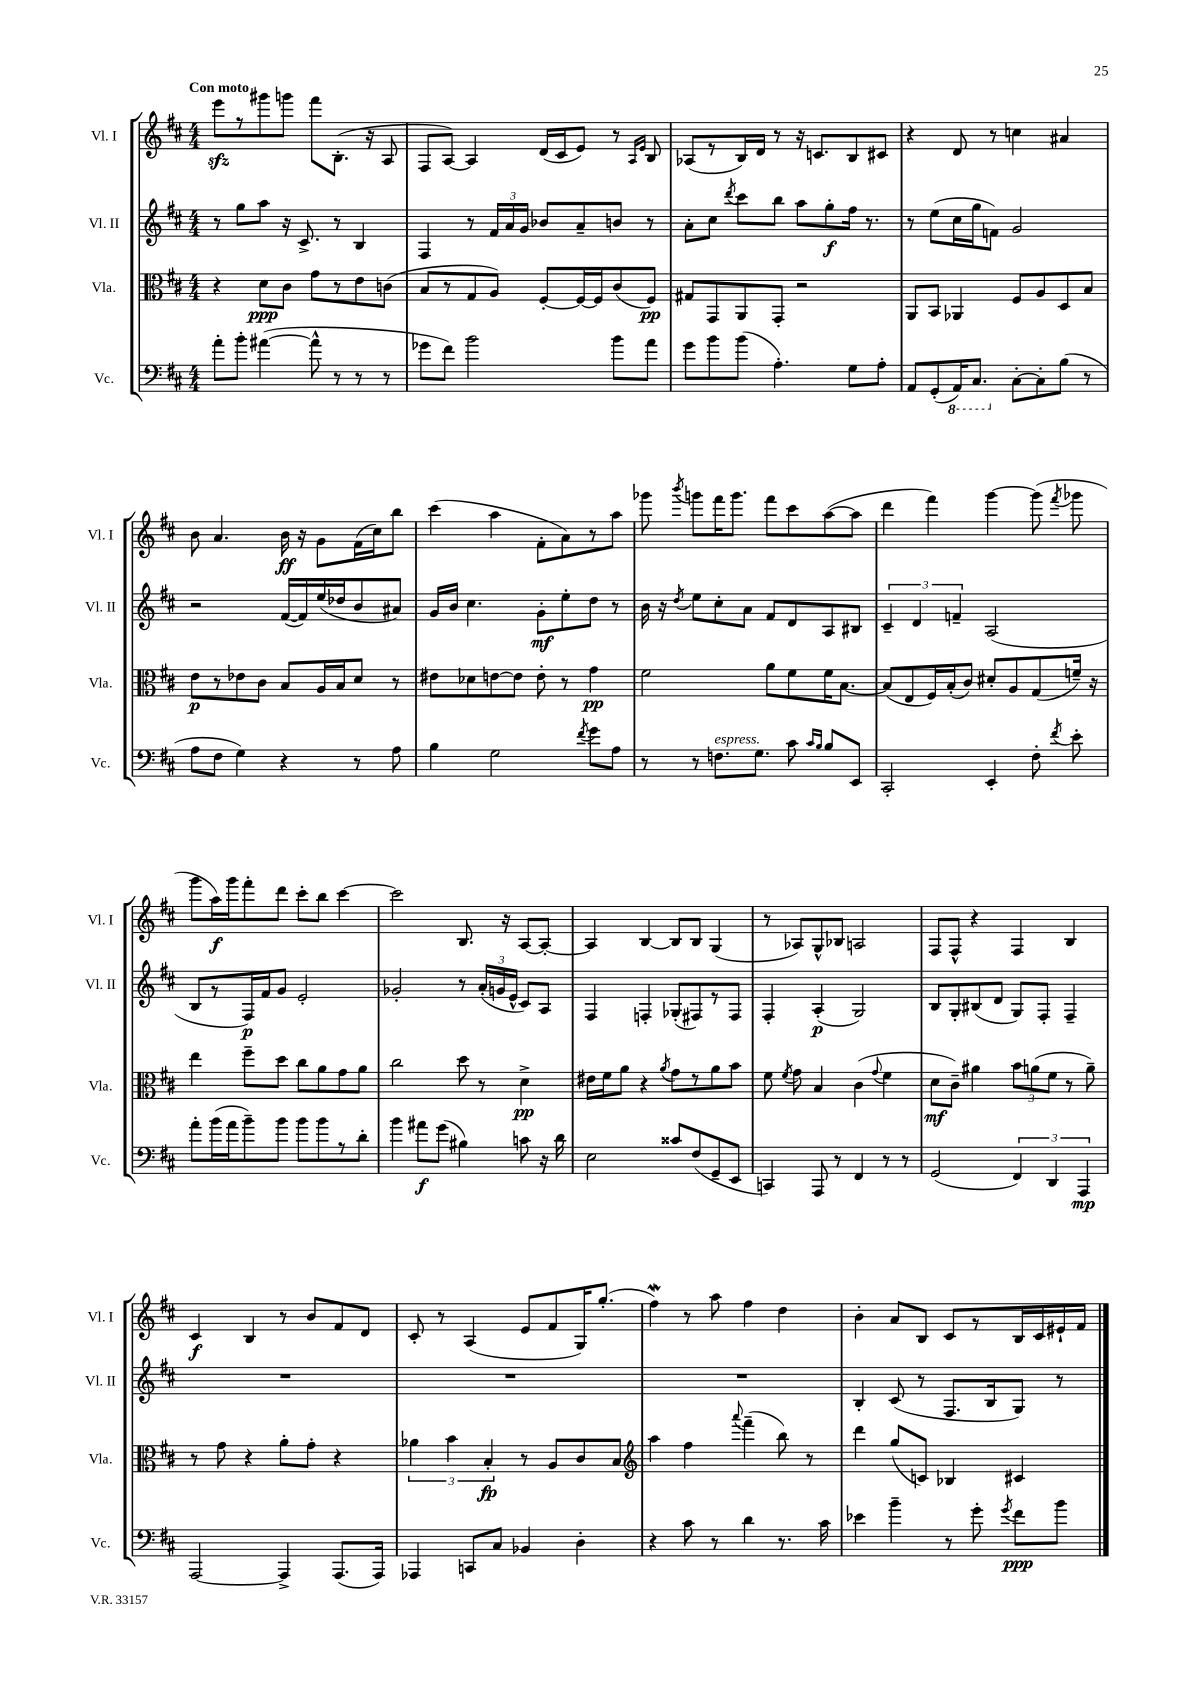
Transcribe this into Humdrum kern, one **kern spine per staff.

**kern	**kern	**kern	**kern
*staff4	*staff3	*staff2	*staff1
*clefF4	*clefC3	*clefG2	*clefG2
*k[f#c#]	*k[f#c#]	*k[f#c#]	*k[f#c#]
*M4/4	*M4/4	*M4/4	*M4/4
8a'	4r	8r	8eee
8b'	.	8gg	8r
([4a#	8d	8aa	8ggg#
.	8c#	16r	8ggg
.	.	8.c#^	.
8a#^^]	8g	.	8fff#
8r	8r	8r	(8.B'
8r	8e	4B	.
.	.	.	16r
8r	(8c	.	8A
=	=	=	=
8g-	8B	4F#	8F#
8f#)	8r	.	[8A)
2b	8G	8r	4A]
.	8A)	24f#	.
.	.	24a	.
.	.	24g	.
.	[8F#'	8b-	(16d
.	.	.	16c#
.	16F#_	8a~	8e)
.	16F#]	.	.
8b	(8c#	8b	8r
.	.	.	16qqA
.	.	.	16qqe
8a	8F#)	8r	8B
=	=	=	=
8g	8G#	8a'	(8A-
8b	8GG	8cc#	8r
.	.	8qddd	.
(8b	8AA	8ccc#	16B)
.	.	.	16d
4.A')	8GG'	8bb	8r
.	2r	8aa	16r
.	.	.	8.c
.	.	8gg'	.
8G	.	16ff#	8B
.	.	8.r	.
8A'	.	.	8c#
=	=	=	=
8AA	8AA	8r	4r
(8GG'	8BB	(8ee	.
16AAA)	4AA-	16cc#	8d
8.CC#	.	16gg	.
.	.	8f)	8r
[8C#'	8F#	2g	4cc
8C#']	8A	.	.
(8B	8D	.	4a#
8r	8B	.	.
=	=	=	=
8A	8e	2r	8b
8F#	8r	.	4.a
4G)	8e-	.	.
.	8c#	.	.
4r	8B	([16f#	16b
.	.	16f#])	16r
.	16A	(16ee	8g
.	16B	16dd-	.
8r	8d	8b	(16f#
.	.	.	16cc#)
8A	8r	8a#)	8bb
=	=	=	=
4B	8e#	16g	(4ccc#
.	.	16b	.
.	8d-	4.cc#	.
2G	[8e	.	4aa
.	8e]	.	.
.	8e'	8g'	8f#'
.	8r	8ee'	8a)
8qf#	.	.	.
8g	4g	8dd	8r
8A	.	8r	8aa
=	=	=	=
8r	2f#	16b	8ggg-
.	.	16r	.
.	.	8qdd	8qbbb
8r	.	8ee	8ggg
8.F	.	8cc#'	16fff#
.	.	.	8.ggg
.	.	8a	.
8.G	.	.	.
.	8a	8f#	8fff#
8c#	8f#	8d	8ccc#
16qqc#	.	.	.
16qqB	.	.	.
8B	16f#	8A	([8aa
.	[8.B	.	.
8EE	.	8B#	8aa]
=	=	=	=
2CC#'	(8B]	6c#~	4ddd
.	8E	.	.
.	.	6d	.
.	16F#)	.	4fff#)
.	(16B'	.	.
.	.	6f~	.
.	8c#)	.	.
4EE'	8d#'	(2A	[4ggg
.	8A	.	.
8F#'	(8G	.	(8ggg]
8qf#	.	.	8qfff#
8e'	16f~)	.	8ggg-
.	16r	.	.
=	=	=	=
8a'	4ee	8B	8ggg
(16b	.	8r	16aa)
16a	.	.	16ggg
8b~)	8ff#~	16F#)	8fff#'
.	.	16f#	.
8b	8dd	8g	8ddd
8b	8cc#	2e'	8ccc#'
8b	8a	.	8bb
8r	8g	.	[4ccc#
8d'	8a	.	.
=	=	=	=
4b	2cc#	2g-'	2ccc#]
8a#	.	.	.
(8g	.	.	.
4B#)	8dd	8r	8.B
.	8r	(24a'	.
.	.	24g	.
.	.	.	16r
.	.	24e^^	.
8c	4d^	8c#)	[8A
16r	.	8A	8A'_
16d	.	.	.
=	=	=	=
2E	16e#	4F#	4A]
.	16f#	.	.
.	8a	.	.
.	4r	4F'	[4B
.	8qa	.	.
8c##	8g	(8G-'	8B]
(8F#	8r	8F#)	8B
8GG~	8a	8r	(4G
8EE	8b	8F#	.
=	=	=	=
4CC)	8f#	4F#'	8r
.	8qf#	.	.
.	8g	.	8A-)
8AAA	4B	(4A'	8G^^
8r	.	.	8B-
4FF#	(4c#	2G)	2A
.	8qqg	.	.
8r	4f#	.	.
8r	.	.	.
=	=	=	=
(2GG	8d	8B	8F#
.	8c#~)	8G'	8F#^^
.	4a#	(8B#	4r
.	.	8d	.
6FF#)	12b	8G)	4F#
.	(12a	.	.
.	.	8F#'	.
6DD	12f#	.	.
.	8r	4F#~	4B
6AAA	.	.	.
.	8a~)	.	.
=	=	=	=
[2AAA	8r	1r	4c#
.	8g	.	.
.	4r	.	4B
4AAA^]	8a'	.	8r
.	8g'	.	8b
(8.AAA	4r	.	8f#
.	.	.	8d
16AAA)	.	.	.
=	=	=	=
4AAA-	6a-	1r	8c#'
.	.	.	8r
.	6b	.	.
8CC	.	.	(4A
.	6B'	.	.
8C#	.	.	.
4BB-	8r	.	8e
.	8A	.	8f#
4D'	8c#	.	16G)
.	.	.	(8.gg'
.	8B	.	.
=	=	=	=
*	*clefG2	*	*
4r	4aa	1r	4ff#)
8c#	4ff#	.	8r
8r	.	.	8aa
.	8qqaaa	.	.
4d	(4fff#~	.	4ff#
8.r	8bb)	.	4dd
.	8r	.	.
16c#	.	.	.
=	=	=	=
4e-	4ddd	4B'	4b'
4b~	(8gg	(8c#	8a
.	8c)	8r	8B
8r	4B-	8.F#	8c#
8g'	.	.	8r
.	.	16B	.
8qg	.	.	.
8f#	4c#	8G)	16B
.	.	.	16c#
8b	.	8r	16e#`
.	.	.	16f#
==	==	==	==
*-	*-	*-	*-
